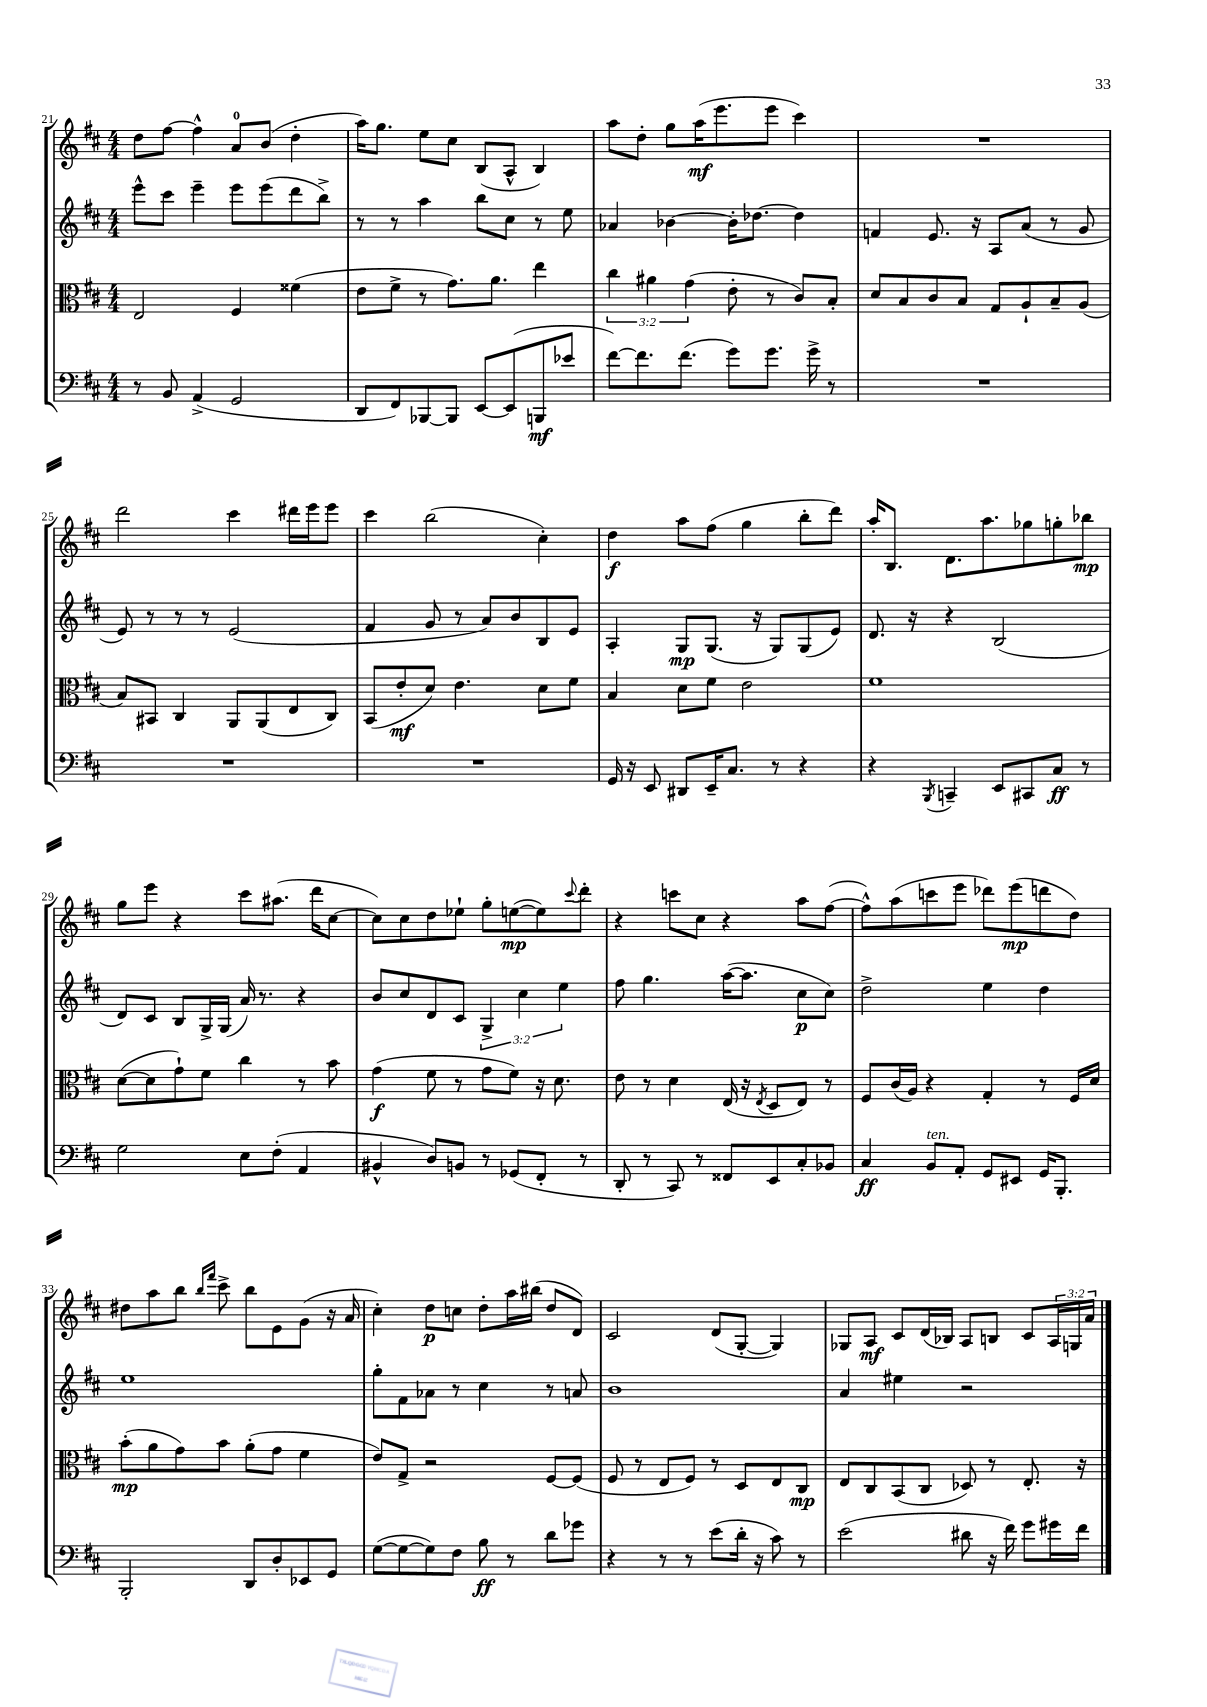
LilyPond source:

<<
\new StaffGroup <<
\new Staff = "s0" {
    \clef treble \key d \major \numericTimeSignature \time 4/4 \override Staff.TupletNumber.text = #tuplet-number::calc-fraction-text
    d''8 fis''8~ fis''4-^ a'8-0 b'8( d''4-. |
    a''16) g''8. e''8 cis''8 b8( a8-^ b4) |
    a''8 d''8-. g''8 a''16\mf( e'''8. e'''8 cis'''4) |
    R1 |
    d'''2 cis'''4 dis'''16 e'''16 e'''8 |
    cis'''4 b''2( cis''4-.) |
    d''4\f a''8 fis''8( g''4 b''8-. d'''8) |
    a''16-. b8. d'8. a''8. ges''8 g''8-. bes''8\mp |
    g''8 e'''8 r4 cis'''8 ais''8.( d'''16 cis''8~ |
    cis''8) cis''8 d''8 ees''8-! g''8-. e''8~\mp( e''8) \appoggiatura { cis'''8 } d'''8-. |
    r4 c'''8 cis''8 r4 a''8 fis''8~( |
    fis''8-^) a''8( c'''8 e'''8 des'''8) e'''8\mp( d'''8 d''8) |
    dis''8 a''8 b''8 \grace { b''16 fis'''16 } cis'''8-> b''8 e'8 g'8( r16 a'16 |
    cis''4-.) d''8\p c''8 d''8-. a''16 bis''16( d''8 d'8) |
    cis'2 d'8( g8~-. g4) |
    ges8 a8\mf cis'8 d'16( bes16) a8 b8 cis'8 \tuplet 3/2 { a16 g16 a'16 } \bar "|." |
}
\new Staff = "s1" {
    \clef treble \key d \major \numericTimeSignature \time 4/4 \override Staff.TupletNumber.text = #tuplet-number::calc-fraction-text
    e'''8-^ cis'''8 e'''4-- e'''8 e'''8( d'''8 b''8->) |
    r8 r8 a''4 b''8 cis''8 r8 e''8 |
    aes'4 bes'4~ bes'16-. des''8.~ des''4 |
    f'4 e'8. r16 a8 a'8( r8 g'8 |
    e'8) r8 r8 r8 e'2( |
    fis'4 g'8 r8 a'8) b'8 b8 e'8 |
    a4-. g8\mp g8.( r16 g8) g8( e'8) |
    d'8. r16 r4 b2( |
    d'8) cis'8 b8 g16-> g16( a'16) r8. r4 |
    b'8 cis''8 d'8 cis'8 \tuplet 3/2 { g4-> cis''4 e''4 } |
    fis''8 g''4. a''16~( a''8. cis''8\p cis''8) |
    d''2-> e''4 d''4 |
    e''1 |
    g''8-. fis'8 aes'8 r8 cis''4 r8 a'8 |
    b'1 |
    a'4 eis''4 r2 \bar "|." |
}
\new Staff = "s2" {
    \clef alto \key d \major \numericTimeSignature \time 4/4 \override Staff.TupletNumber.text = #tuplet-number::calc-fraction-text
    e2 fis4 fisis'4( |
    e'8 fis'8-> r8 g'8.) a'8. e''4 |
    \tuplet 3/2 { cis''4 ais'4 g'4( } e'8-. r8 cis'8) b8-. |
    d'8 b8 cis'8 b8 g8 a8-! b8-- a8( |
    b8) bis,8 cis4 a,8 a,8( e8 cis8) |
    b,8( e'8-.\mf d'8) e'4. d'8 fis'8 |
    b4 d'8 fis'8 e'2 |
    fis'1 |
    d'8~( d'8 g'8-!) fis'8 cis''4 r8 b'8 |
    g'4\f( fis'8 r8 g'8 fis'8) r16 d'8. |
    e'8 r8 d'4 e16( r16 \acciaccatura { e8 } d8 e8) r8 |
    fis8 cis'16( a16) r4 g4-. r8 fis16 d'16 |
    b'8-.\mp( a'8 g'8) b'8 a'8-.( g'8 fis'4 |
    e'8) g8-> r2 fis8~ fis8( |
    fis8 r8 e8 fis8) r8 d8 e8 cis8\mp |
    e8 cis8 b,8( cis8 des8) r8 e8.-. r16 \bar "|." |
}
\new Staff = "s3" {
    \clef bass \key d \major \numericTimeSignature \time 4/4
    r8 b,8 a,4->( g,2 |
    d,8 fis,8) bes,,8~ bes,,8 e,8~ e,8( b,,8\mf ees'8 |
    fis'8~) fis'8. fis'8.( g'8) g'8. g'16-> r8 |
    R1 |
    R1 |
    R1 |
    g,16 r16 e,8 dis,8 e,16-- cis8. r8 r4 |
    r4 \acciaccatura { b,,8 } c,4-- e,8 cis,8 cis8\ff r8 |
    g2 e8 fis8-.( a,4 |
    bis,4-^ d8) b,8 r8 ges,8( fis,8-. r8 |
    d,8-. r8 cis,8) r8 fisis,8 e,8 cis8-. bes,8 |
    cis4\ff b,8^\markup { \italic "ten." } a,8-. g,8 eis,8 g,16 b,,8.-. |
    b,,2-. d,8 d8-. ees,8 g,8 |
    g8~( g8~ g8) fis8 b8\ff r8 d'8 ges'8 |
    r4 r8 r8 e'8( d'16-. r16 cis'8) r8 |
    e'2( dis'8 r16 fis'16) g'8 gis'16 fis'16 \bar "|." |
}
>>
>>
\layout { \context { \Score currentBarNumber = #21 } }
